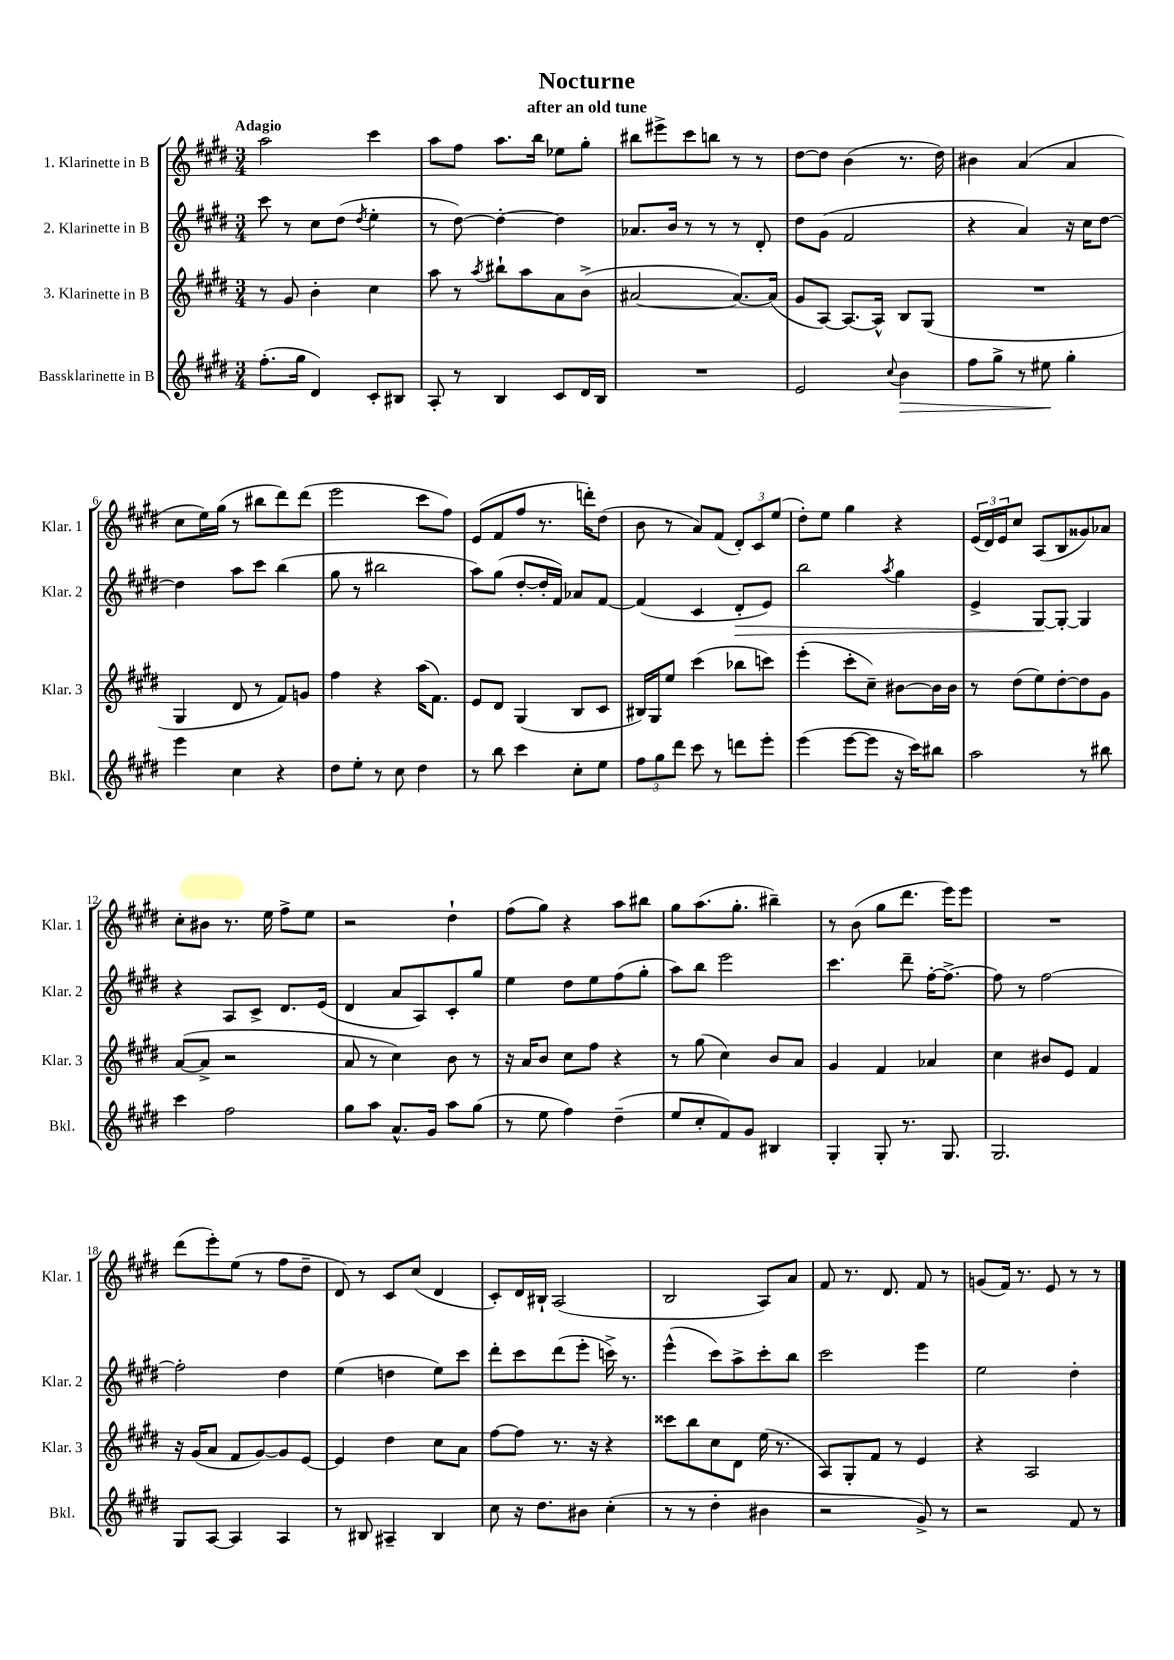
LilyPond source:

\header { title = "Nocturne" subtitle = "after an old tune" }
<<
\new StaffGroup <<
\new Staff = "s0" \with { instrumentName = "1. Klarinette in B" shortInstrumentName = "Klar. 1" } {
    \clef treble \key e \major \numericTimeSignature \time 3/4 \tempo "Adagio"
    a''2 cis'''4 |
    a''8 fis''8 a''8. b''16 ees''8 gis''8-. |
    bis''8 eis'''8-> cis'''8 b''8 r8 r8 |
    dis''8~ dis''8 b'4( r8. dis''16) |
    bis'4 a'4( a'4 |
    cis''8 e''16) gis''16( r8 bis''8 dis'''8) dis'''8( |
    e'''2 cis'''8 fis''8) |
    e'8( fis'8 fis''8 r8. d'''16-.) dis''8( |
    b'8 r8 a'8) fis'8( \tuplet 3/2 { dis'8-.) cis'8 e''8( } |
    dis''8-.) e''8 gis''4 r4 |
    \tuplet 3/2 { e'16( dis'16) e'16 } cis''8 a8( b8 gisis'8) aes'8 |
    cis''8-. bis'8 r8. e''16 fis''8-> e''8 |
    r2 dis''4-! |
    fis''8( gis''8) r4 a''8 bis''8 |
    gis''8 a''8.( gis''8.-. bis''4--) |
    r8 b'8( gis''8 dis'''8. e'''16) e'''8 |
    R2. |
    dis'''8( e'''8-.) e''8( r8 fis''8 dis''8-- |
    dis'8) r8 cis'8 cis''8( dis'4 |
    cis'8-.) dis'16 bis16-! a2( |
    b2 a8) a'8 |
    fis'8 r8. dis'8. fis'8 r8 |
    g'8( fis'16) r8. e'8 r8 r8 \bar "|." |
}
\new Staff = "s1" \with { instrumentName = "2. Klarinette in B" shortInstrumentName = "Klar. 2" } {
    \clef treble \key e \major \numericTimeSignature \time 3/4
    cis'''8 r8 cis''8 dis''8( \acciaccatura { dis''8 } e''4-. |
    r8 dis''8~) dis''4~-. dis''4 |
    aes'8. b'16 r8 r8 r8 dis'8-. |
    dis''8 gis'8( fis'2 |
    r4 a'4) r16 cis''16 dis''8~ |
    dis''4 a''8 cis'''8 b''4( |
    gis''8 r8 bis''2 |
    a''8) gis''8( dis''8~-. dis''16-. fis'16) aes'8 fis'8~ |
    fis'4( cis'4 dis'8-.\> e'8) |
    b''2 \acciaccatura { a''8 } gis''4 |
    e'4-> gis8~\! gis8~-. gis4 |
    r4 a8 cis'8-> dis'8. e'16( |
    dis'4 a'8 a8) cis'8-. gis''8 |
    e''4 dis''8 e''8 fis''8( gis''8-. |
    a''8) b''8 e'''2 |
    cis'''4. dis'''8-- fis''16~-. fis''8.~-> |
    fis''8 r8 fis''2~ |
    fis''2-. dis''4 |
    e''4( d''4 e''8) cis'''8 |
    dis'''8-. cis'''8 dis'''8( e'''8-. c'''16->) r8. |
    e'''4-^( cis'''8) a''8-> cis'''8-. b''8 |
    cis'''2 e'''4 |
    e''2 dis''4-. \bar "|." |
}
\new Staff = "s2" \with { instrumentName = "3. Klarinette in B" shortInstrumentName = "Klar. 3" } {
    \clef treble \key e \major \numericTimeSignature \time 3/4
    r8 gis'8 b'4-. cis''4 |
    a''8 r8 \acciaccatura { a''8 } bis''8-! a''8 a'8 b'8->( |
    ais'2~ ais'8.~) ais'16( |
    gis'8 a8~) a8.~ a16-^ b8 gis8( |
    R2. |
    gis4 dis'8 r8 fis'8) g'8 |
    fis''4 r4 a''16( fis'8.) |
    e'8 dis'8 gis4( b8 cis'8 |
    bis16) gis16 e''8 cis'''4( bes''8 c'''8) |
    e'''4-.( cis'''8-. cis''8--) bis'8~ bis'16 bis'16 |
    r8 dis''8( e''8) dis''8~-. dis''8 gis'8 |
    a'8~( a'8-> r2 |
    a'8 r8 cis''4) b'8 r8 |
    r16 a'16 b'8 cis''8 fis''8 r4 |
    r8 gis''8( cis''4) b'8 a'8 |
    gis'4 fis'4 aes'4 |
    cis''4 bis'8 e'8 fis'4 |
    r16 gis'16( a'8 fis'8 gis'8~) gis'8 e'8~ |
    e'4 dis''4 cis''8 a'8 |
    fis''8~ fis''8 r8. r16 r4 |
    cisis'''8 b''8 cis''8 dis'8 e''16( r8. |
    a8) gis8-. fis'8 r8 e'4 |
    r4 a2 \bar "|." |
}
\new Staff = "s3" \with { instrumentName = "Bassklarinette in B" shortInstrumentName = "Bkl." } {
    \clef treble \key e \major \numericTimeSignature \time 3/4
    fis''8.-.( gis''16 dis'4) cis'8-. bis8 |
    a8-. r8 b4 cis'8 dis'16 b16 |
    R2. |
    e'2 \appoggiatura { cis''8 } b'4\> |
    fis''8 gis''8-> r8 eis''8\! gis''4-. |
    e'''4 cis''4 r4 |
    dis''8 e''8-. r8 cis''8 dis''4 |
    r8 b''8 cis'''4 cis''8-. e''8 |
    \tuplet 3/2 { fis''8 gis''8 dis'''8 } cis'''8 r8 d'''8 e'''8-. |
    e'''4( e'''8~ e'''8 r16 cis'''16) bis''8 |
    a''2 r8 bis''8 |
    cis'''4 fis''2 |
    gis''8 a''8 a'8.-^ gis'16 a''8 gis''8( |
    r8 e''8 fis''4) dis''4--( |
    e''8 cis''8-. fis'8) gis'8 bis4 |
    gis4-. gis8-. r8. gis8. |
    gis2. |
    gis8 a8~ a4 a4 |
    r8 bis8 ais4-- bis4 |
    cis''8 r16 dis''8. bis'8 cis''4-.( |
    r8 r8 dis''4-. bis'4 |
    r2 gis'8->) r8 |
    r2 fis'8 r8 \bar "|." |
}
>>
>>
